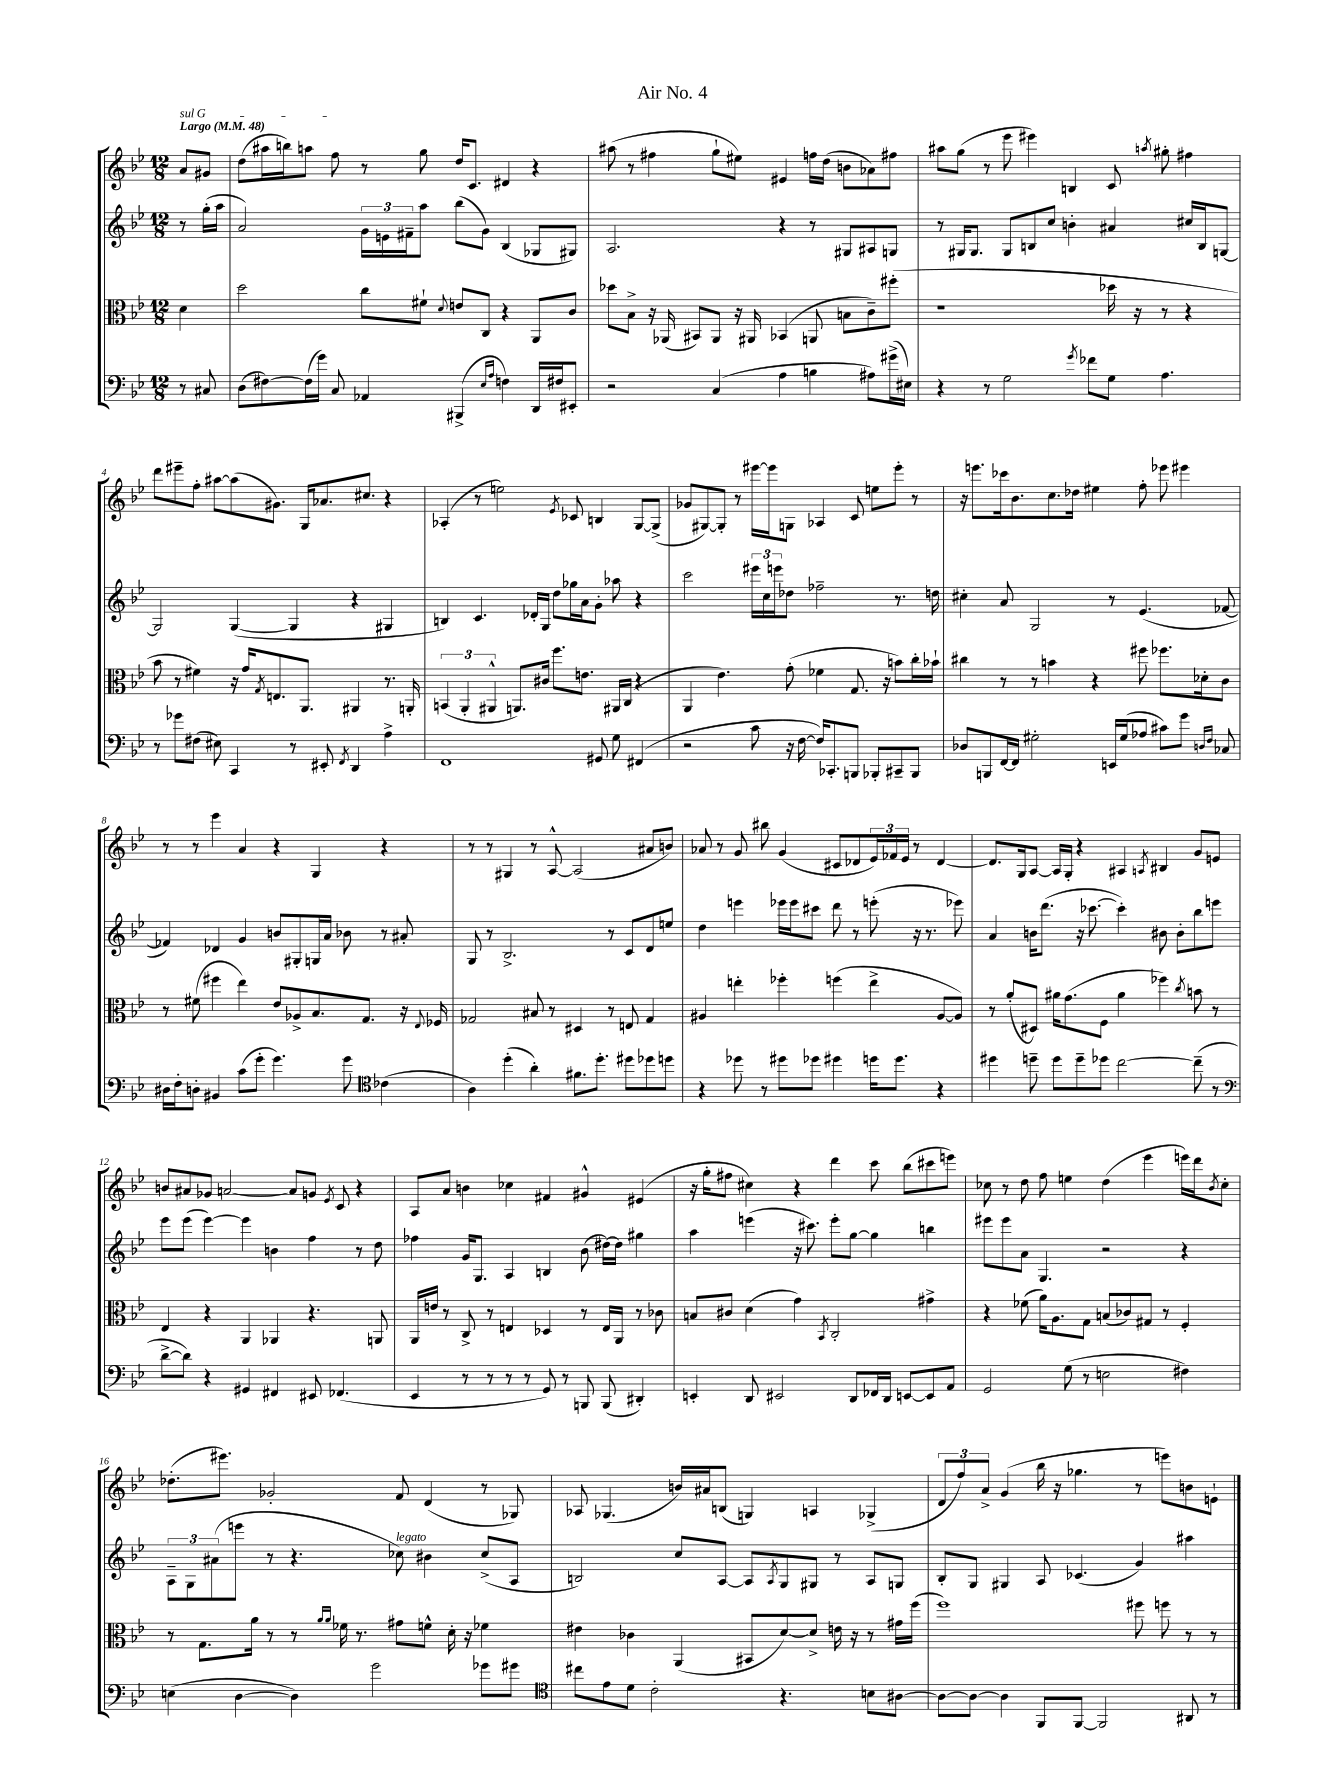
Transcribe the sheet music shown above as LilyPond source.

\header { title = "Air No. 4" }
<<
\new StaffGroup <<
\new Staff = "s0" {
    \clef treble \key bes \major \numericTimeSignature \time 12/8 \partial 4 \tempo "Largo" 4 = 48
    \once \override TextSpanner.bound-details.left.text = \markup { \italic "sul G" } a'8\startTextSpan gis'8 |
    d''8( ais''16 b''16) a''8 f''8\stopTextSpan r8 g''8 d''16 c'8. dis'4 r4 |
    ais''8( r8 fis''4 g''8-! eis''8) eis'4 f''16 d''16( b'8 aes'8) fis''8 |
    ais''8 g''8( r8 ees'''8 eis'''4) b4 c'8 \acciaccatura { a''8 } gis''8-. fis''4 |
    d'''8 eis'''8-- f''8-. ais''8~ ais''8( gis'8.) g16 aes'8. cis''8. r4 |
    aes4-.( r8 e''2) \acciaccatura { ees'8 } ces'8 b4 g8~ g8->( |
    ges'8 gis8~) gis8-. r8 eis'''16~ eis'''16 g8 aes4 c'8 e''8 eis'''8-. r8 |
    r16 e'''8. ces'''16 bes'8. c''8. des''16 eis''4 f''8-. ees'''8 eis'''4 |
    r8 r8 ees'''4 a'4 r4 g4 r4 |
    r8 r8 gis4 r8 a8~-^ a2( ais'8 b'8) |
    aes'8 r8 g'8 bis''8 g'4( cis'8 des'8 \tuplet 3/2 { ees'16) fes'16 ees'16 } r8 des'4~ |
    des'8. g16 a8~ a16 g16-. r4 ais4 \acciaccatura { a8 } bis4 g'8 e'8 |
    b'8 ais'8 ges'8 a'2~ a'8 g'8 \acciaccatura { ees'8 } c'8 r4 |
    a8 a'8 b'4 ces''4 fis'4 gis'4-^ eis'4( |
    r16 g''16-. fis''8 cis''4) r4 d'''4 c'''8 bes''8( cis'''8 e'''8) |
    ces''8 r8 d''8 f''8 e''4 d''4( ees'''4 e'''16) d'''16 \acciaccatura { bes'8 } ces''8-. |
    des''8.-.( eis'''8.) ges'2-. f'8 d'4( r8 ges8) |
    aes8 ges4.( b'16) ais'16 b8( g4) a4 ges4->( |
    \tuplet 3/2 { d'8 f''8) a'8-> } g'4( bes''16 r16 ges''4. r8 e'''8) b'8 e'8-! \bar "|." |
}
\new Staff = "s1" {
    \clef treble \key bes \major \numericTimeSignature \time 12/8 \partial 4
    r8 g''16-.( a''16 |
    a'2) \tuplet 3/2 { g'16 e'16 fis'16-- } a''8 bes''8( g'8) bes4( ges8 gis8) |
    a2. r4 r8 gis8 ais8 g8 |
    r8 gis16 gis8. gis8 b8 c''8 b'4-. ais'4 cis''16 b16 g8~ |
    g2 g4~( g4 r4 gis4 |
    b4) c'4. des'16-. g16 d''8 ges''16 a'16 g'8-. aes''8 r4 |
    c'''2 \tuplet 3/2 { eis'''16 c''16 e'''16 } des''8 fes''2-- r8. d''16 |
    cis''4-. a'8 g2 r8 ees'4.( fes'8~ |
    fes'4) des'4 g'4 b'8 gis8-. g16 a'16 bes'8 r8 ais'8-. |
    g8 r8 bes2.-> r8 c'8 d'8 e''8 |
    d''4 e'''4 ees'''16 ees'''16 cis'''8 d'''8 r8 e'''8-.( r16 r8. ees'''8) |
    a'4 b'16 d'''8.( r16 ces'''8.~ ces'''4-.) bis'8 bis'8-. bes''8 e'''8 |
    ees'''8 ees'''8( ees'''4~) ees'''4 b'4 f''4 r8 d''8 |
    fes''4 g'16 g8. a4 b4 bes'8( dis''16~) dis''16 gis''4 |
    a''4 e'''4( r16 cis'''8.) e'''8-. g''8~ g''4 b''4 |
    eis'''8 eis'''8 a'8 g4. r2 r4 |
    \tuplet 3/2 { a8-- g8 ais'8( } e'''8 r8 r4. ces''8^\markup { \italic "legato" }) bis'4 ces''8->( a8 |
    b2) c''8 a8~ a8 \acciaccatura { a8 } g8 gis8 r8 a8 g8 |
    bes8-. g8 gis4 a8 ces'4.( g'4) ais''4 \bar "|." |
}
\new Staff = "s2" {
    \clef alto \key bes \major \numericTimeSignature \time 12/8 \partial 4
    d'4 |
    d''2 c''8 fis'8-! \appoggiatura { d'8 } e'8 c8 r4 a,8 c'8 |
    des''8 bes8-> r16 aes,16( bis,8) aes,8 r16 ais,16 bes,4( a,8 b8 c'8--) fis''8-.( |
    r1 des''16 r16 r8 r4 |
    bes'8 r8 fis'4) r16 g'16 \acciaccatura { g8 } e8. a,8. ais,4 r8. a,16-. |
    \tuplet 3/2 { b,4( a,4-. ais,4-^ } a,8.) cis'16 f''8. e'8. ais,16 c16( r4 |
    a,4 ees'4.) g'8-.( fes'4 g8. r16 b'8) c''16-. bes'16-! |
    cis''4 r8 r8 b'4 r4 fis''8 fes''8. des'16-. c'8 |
    r8 fis'8( fis''4 ees''4) ees'8 aes8-> bes8. g8. r16 \appoggiatura { ees8 } fes16 |
    ges2 bis8 r8 dis4 r8 e8 ges4 |
    ais4 e''4-. fes''4-. f''4( e''4-> ais8~ ais8) |
    r8 a'8-.( dis8) ais'16 g'8.( f8 ais'4 fes''4) \acciaccatura { c''8 } b'8 r8 |
    ees4 r4 a,4 aes,4 r4. a,8 |
    a,16 e'16 r8 c8-> r8 e4 des4 r8 e16 a,16 r8 ces'8 |
    b8 cis'8 d'4( g'4) \acciaccatura { bes,8 } c2-. gis'4-> |
    r4 fes'8( a'16) a8. g8 b8( ces'8) gis8 r8 f4-. |
    r8 g8. a'16 r8 r8 \grace { a'16 a'16 } fes'16 r8. gis'8 f'8-^ d'16-. r16 fes'4 |
    eis'4 ces'4 a,4( bis,8 d'8~) d'8-> e'16 r16 r8 gis'16 f''16( |
    f''1) fis''8 f''8 r8 r8 \bar "|." |
}
\new Staff = "s3" {
    \clef bass \key bes \major \numericTimeSignature \time 12/8 \partial 4
    r8 cis8 |
    d8( fis8~) fis16( g'16) c8 aes,4 bis,,4->( \grace { ees16 a16 } f4) d,16 fis16 eis,8-. |
    r2 c4( a4 b4 ais8) gis'16->( eis16) |
    r4 r8 g2 \acciaccatura { g'8 } fes'8 g8 a4. |
    r8 ges'8 fis8( eis8) c,4 r8 eis,8-. \acciaccatura { f,8 } d,4 a4-> |
    f,1 gis,8 g8 fis,4( |
    r2 c'8 r16 f16~ f16) ces,8.-. b,,8 bes,,8-. cis,8-- bes,,8 |
    des8 b,,8 f,16~ f,16 gis2-. e,16 gis16( aes8 cis'8) g'8 \grace { d16 f16 } ces8 |
    dis16 f16-. d8-. bis,4 c'8( g'8-. g'4.) g'8 \clef tenor ces'4( |
    a4) d''4-.( a'4-.) fis'8. d''8.-. dis''8 des''8 d''8 |
    r4 des''8 r8 dis''8 des''8 dis''4 d''16 d''8. r4 |
    dis''4 d''8-- d''8 d''8-- des''8 c''2~ c''8--( r8 |
    \clef bass d'8~-> d'8) r4 gis,4 fis,4 eis,8 fes,4.( |
    ees,4 r8 r8 r8 r8 g,8) r8 b,,8 b,,8( dis,4-.) |
    e,4-. d,8 eis,2 d,8 fes,16 d,16 e,8~ e,8 a,8 |
    g,2 g8( r8 e2 fis4) |
    e4( d4~ d4) g'2 ges'8 gis'8 |
    \clef tenor cis''8 ees'8 d'8 c'2-. r4. b8 ais8~ |
    ais8~ ais8~ ais4 f,8 f,8~ f,2 ais,8 r8 \bar "|." |
}
>>
>>
